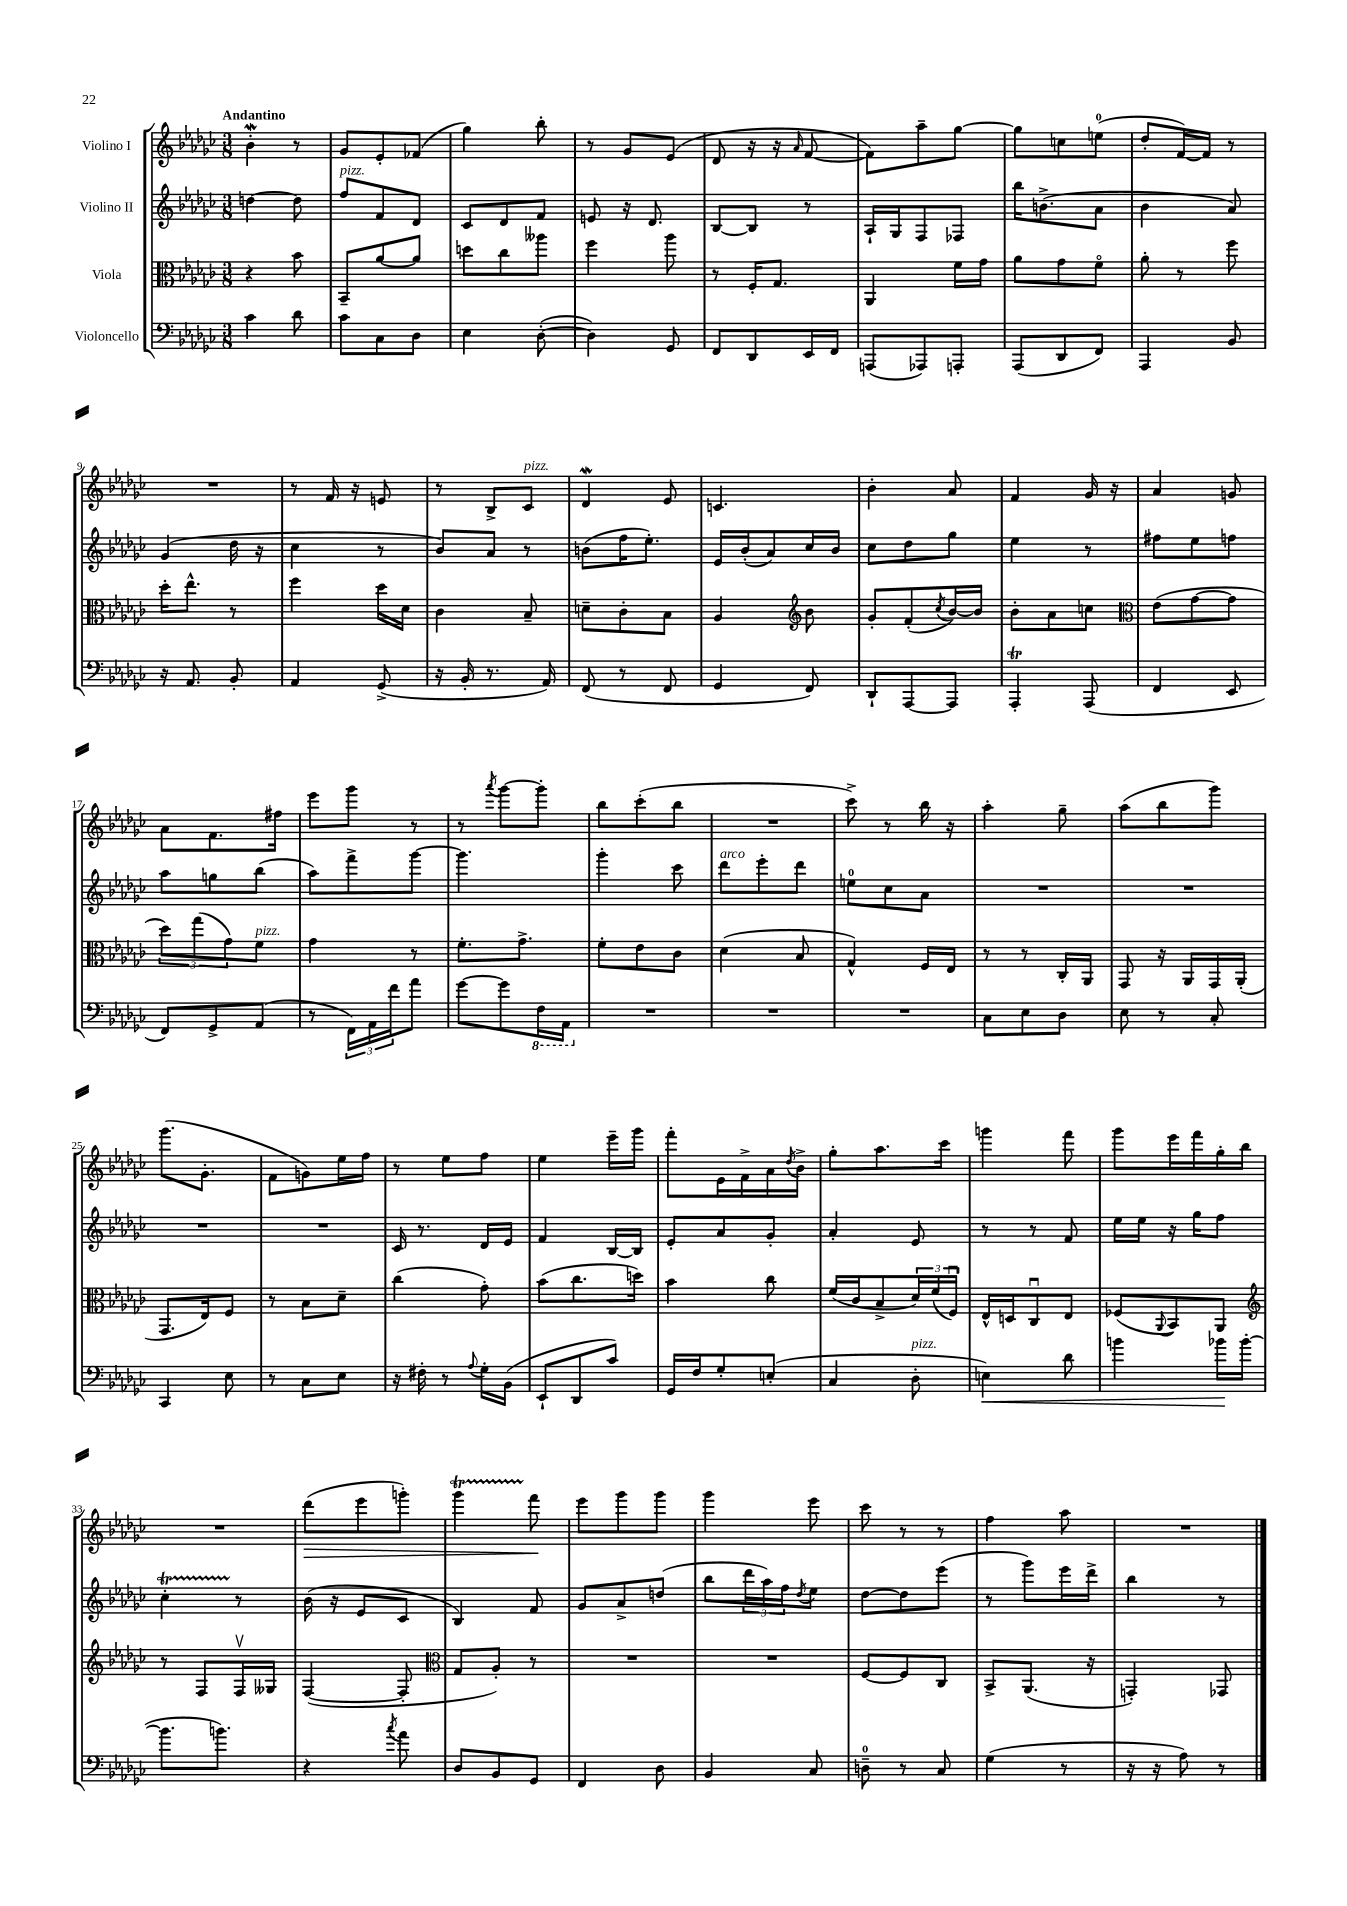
<<
\new StaffGroup <<
\new Staff = "s0" \with { instrumentName = "Violino I" } {
    \clef treble \key ges \major \numericTimeSignature \time 3/8 \tempo "Andantino"
    bes'4-.\mordent r8 |
    ges'8 ees'8-. fes'8( |
    ges''4) bes''8-. |
    r8 ges'8 ees'8( |
    des'8 r16 r16 \grace { aes'16 } f'8~ |
    f'8) aes''8-- ges''8~ |
    ges''8 c''8 e''8-0( |
    des''8-. f'16~) f'16 r8 |
    R4. |
    r8 f'16 r16 e'8 |
    r8 bes8-> ces'8^\markup { \italic "pizz." } |
    des'4\mordent ees'8 |
    c'4. |
    bes'4-. aes'8 |
    f'4 ges'16 r16 |
    aes'4 g'8 |
    aes'8 f'8. fis''16 |
    ees'''8 ges'''8 r8 |
    r8 \acciaccatura { aes'''8 } ges'''8~ ges'''8-. |
    bes''8 ces'''8-.( bes''8 |
    R4. |
    ces'''8->) r8 bes''16 r16 |
    aes''4-. ges''8-- |
    aes''8( bes''8 ges'''8) |
    ges'''8.( ges'8.-. |
    f'8 g'8) ees''16 f''16 |
    r8 ees''8 f''8 |
    ees''4 ees'''16-- ges'''16 |
    f'''8-. ees'16 f'16-> aes'16 \acciaccatura { des''8 } bes'16-> |
    ges''8-. aes''8. ces'''16 |
    g'''4 f'''8 |
    ges'''8 ees'''16 f'''16 ges''16-. bes''16 |
    R4. |
    des'''8\>( ees'''8 g'''8-.) |
    ges'''4\startTrillSpan f'''8\stopTrillSpan\! |
    ees'''8 ges'''8 ges'''8 |
    ges'''4 ees'''8 |
    ces'''8 r8 r8 |
    f''4 aes''8 |
    R4. \bar "|." |
}
\new Staff = "s1" \with { instrumentName = "Violino II" } {
    \clef treble \key ges \major \numericTimeSignature \time 3/8
    d''4~ d''8 |
    f''8^\markup { \italic "pizz." } f'8 des'8 |
    ces'8 des'8 f'8 |
    e'8 r16 des'8. |
    bes8~ bes8 r8 |
    aes16-! ges16 f8 fes8 |
    bes''16 b'8.->( aes'8 |
    bes'4 aes'8) |
    ges'4( des''16 r16 |
    ces''4 r8 |
    bes'8) aes'8 r8 |
    b'8( f''16 ees''8.-.) |
    ees'16 bes'16-.( aes'8) ces''16 bes'16 |
    ces''8 des''8 ges''8 |
    ees''4 r8 |
    fis''8 ees''8 f''8 |
    aes''8 g''8 bes''8( |
    aes''8) f'''8-> ges'''8~ |
    ges'''4. |
    ges'''4-. ces'''8 |
    des'''8^\markup { \italic "arco" } ees'''8-. des'''8 |
    e''8-0 ces''8 aes'8 |
    R4. |
    R4. |
    R4. |
    R4. |
    ces'16 r8. des'16 ees'16 |
    f'4 bes16~ bes16 |
    ees'8-. aes'8 ges'8-. |
    aes'4-. ees'8 |
    r8 r8 f'8 |
    ees''16 ees''16 r16 ges''16 f''8 |
    ces''4-.\startTrillSpan r8\stopTrillSpan |
    bes'16( r16 ees'8 ces'8 |
    bes4) f'8 |
    ges'8 aes'8-> d''8( |
    bes''8 \tuplet 3/2 { des'''16 aes''16) f''16 } \acciaccatura { des''8 } ees''8 |
    des''8~ des''8 ees'''8( |
    r8 ges'''8) ees'''16 des'''16-> |
    bes''4 r8 \bar "|." |
}
\new Staff = "s2" \with { instrumentName = "Viola" } {
    \clef alto \key ges \major \numericTimeSignature \time 3/8
    r4 bes'8 |
    bes,8-- aes'8~ aes'8 |
    d''8 ces''8 aeses''8 |
    f''4 aes''8 |
    r8 f16-. ges8. |
    aes,4 f'16 ges'16 |
    aes'8 ges'8 f'8\flageolet |
    aes'8-. r8 f''8 |
    des''16-. ees''8.-^ r8 |
    f''4 des''16 des'16 |
    ces'4 bes8-- |
    d'8-- ces'8-. bes8 |
    aes4 \clef treble bes'8 |
    ges'8-. f'8-.( \acciaccatura { ces''8 } bes'16~) bes'16 |
    bes'8-. aes'8 c''8 |
    \clef alto ees'8( ges'8~ ges'8 |
    \tuplet 3/2 { des''8) ges''8( ges'8) } f'8^\markup { \italic "pizz." } |
    ges'4 r8 |
    f'8.-. ges'8.-> |
    f'8-. ees'8 ces'8 |
    des'4( bes8 |
    ges4-^) f16 ees16 |
    r8 r8 ces16-. aes,16 |
    ges,8 r16 aes,16 ges,16 aes,16-.( |
    ges,8. ees16) f8 |
    r8 bes8 des'8-- |
    ces''4( ges'8-.) |
    bes'8( ces''8. d''16) |
    bes'4 ces''8 |
    f'16( ces'16 bes8-> \tuplet 3/2 { des'16) f'16( f16\downbow) } |
    ees16-^ d16 ces8\downbow ees8 |
    fes8( \appoggiatura { aes,8 } bes,8) aes,8 |
    \clef treble r8 f8 f16\upbow geses16 |
    f4~( f8-. |
    \clef alto ges8 aes8-.) r8 |
    R4. |
    R4. |
    f8~ f8 ces8 |
    bes,8-> aes,8.( r16 |
    g,4-.) ges,8 \bar "|." |
}
\new Staff = "s3" \with { instrumentName = "Violoncello" } {
    \clef bass \key ges \major \numericTimeSignature \time 3/8
    ces'4 des'8 |
    ces'8 ces8 des8 |
    ees4 des8~-.( |
    des4) ges,8 |
    f,8 des,8 ees,16 f,16 |
    a,,8( aes,,8) a,,8-. |
    aes,,8( des,8 f,8) |
    aes,,4 bes,8 |
    r16 aes,8. bes,8-. |
    aes,4 ges,8->( |
    r16 bes,16-. r8. aes,16) |
    f,8( r8 f,8 |
    ges,4 f,8) |
    des,8-! aes,,8~ aes,,8 |
    aes,,4-.\trill aes,,8( |
    f,4 ees,8 |
    f,8) ges,8-> aes,8( |
    r8 \tuplet 3/2 { f,16) aes,16 f'16 } aes'8 |
    ges'8~ ges'8 \ottava #-1 f,16 aes,,16 \ottava #0 |
    R4. |
    R4. |
    R4. |
    ces8 ees8 des8 |
    ees8 r8 ces8-. |
    ces,4 ees8 |
    r8 ces8 ees8 |
    r16 fis16-. r8 \appoggiatura { aes8 } ges16-. bes,16( |
    ees,8-! des,8 ces'8) |
    ges,16 f16 ges8-. e8-.( |
    ces4 des8-.^\markup { \italic "pizz." } |
    e4\<) des'8 |
    b'4 bes'16\! bes'16~( |
    bes'8. b'8.) |
    r4 \acciaccatura { ces''8 } aes'8 |
    des8 bes,8 ges,8 |
    f,4 des8 |
    bes,4 ces8 |
    d8-0-- r8 ces8 |
    ges4( r8 |
    r16 r16 aes8) r8 \bar "|." |
}
>>
>>
